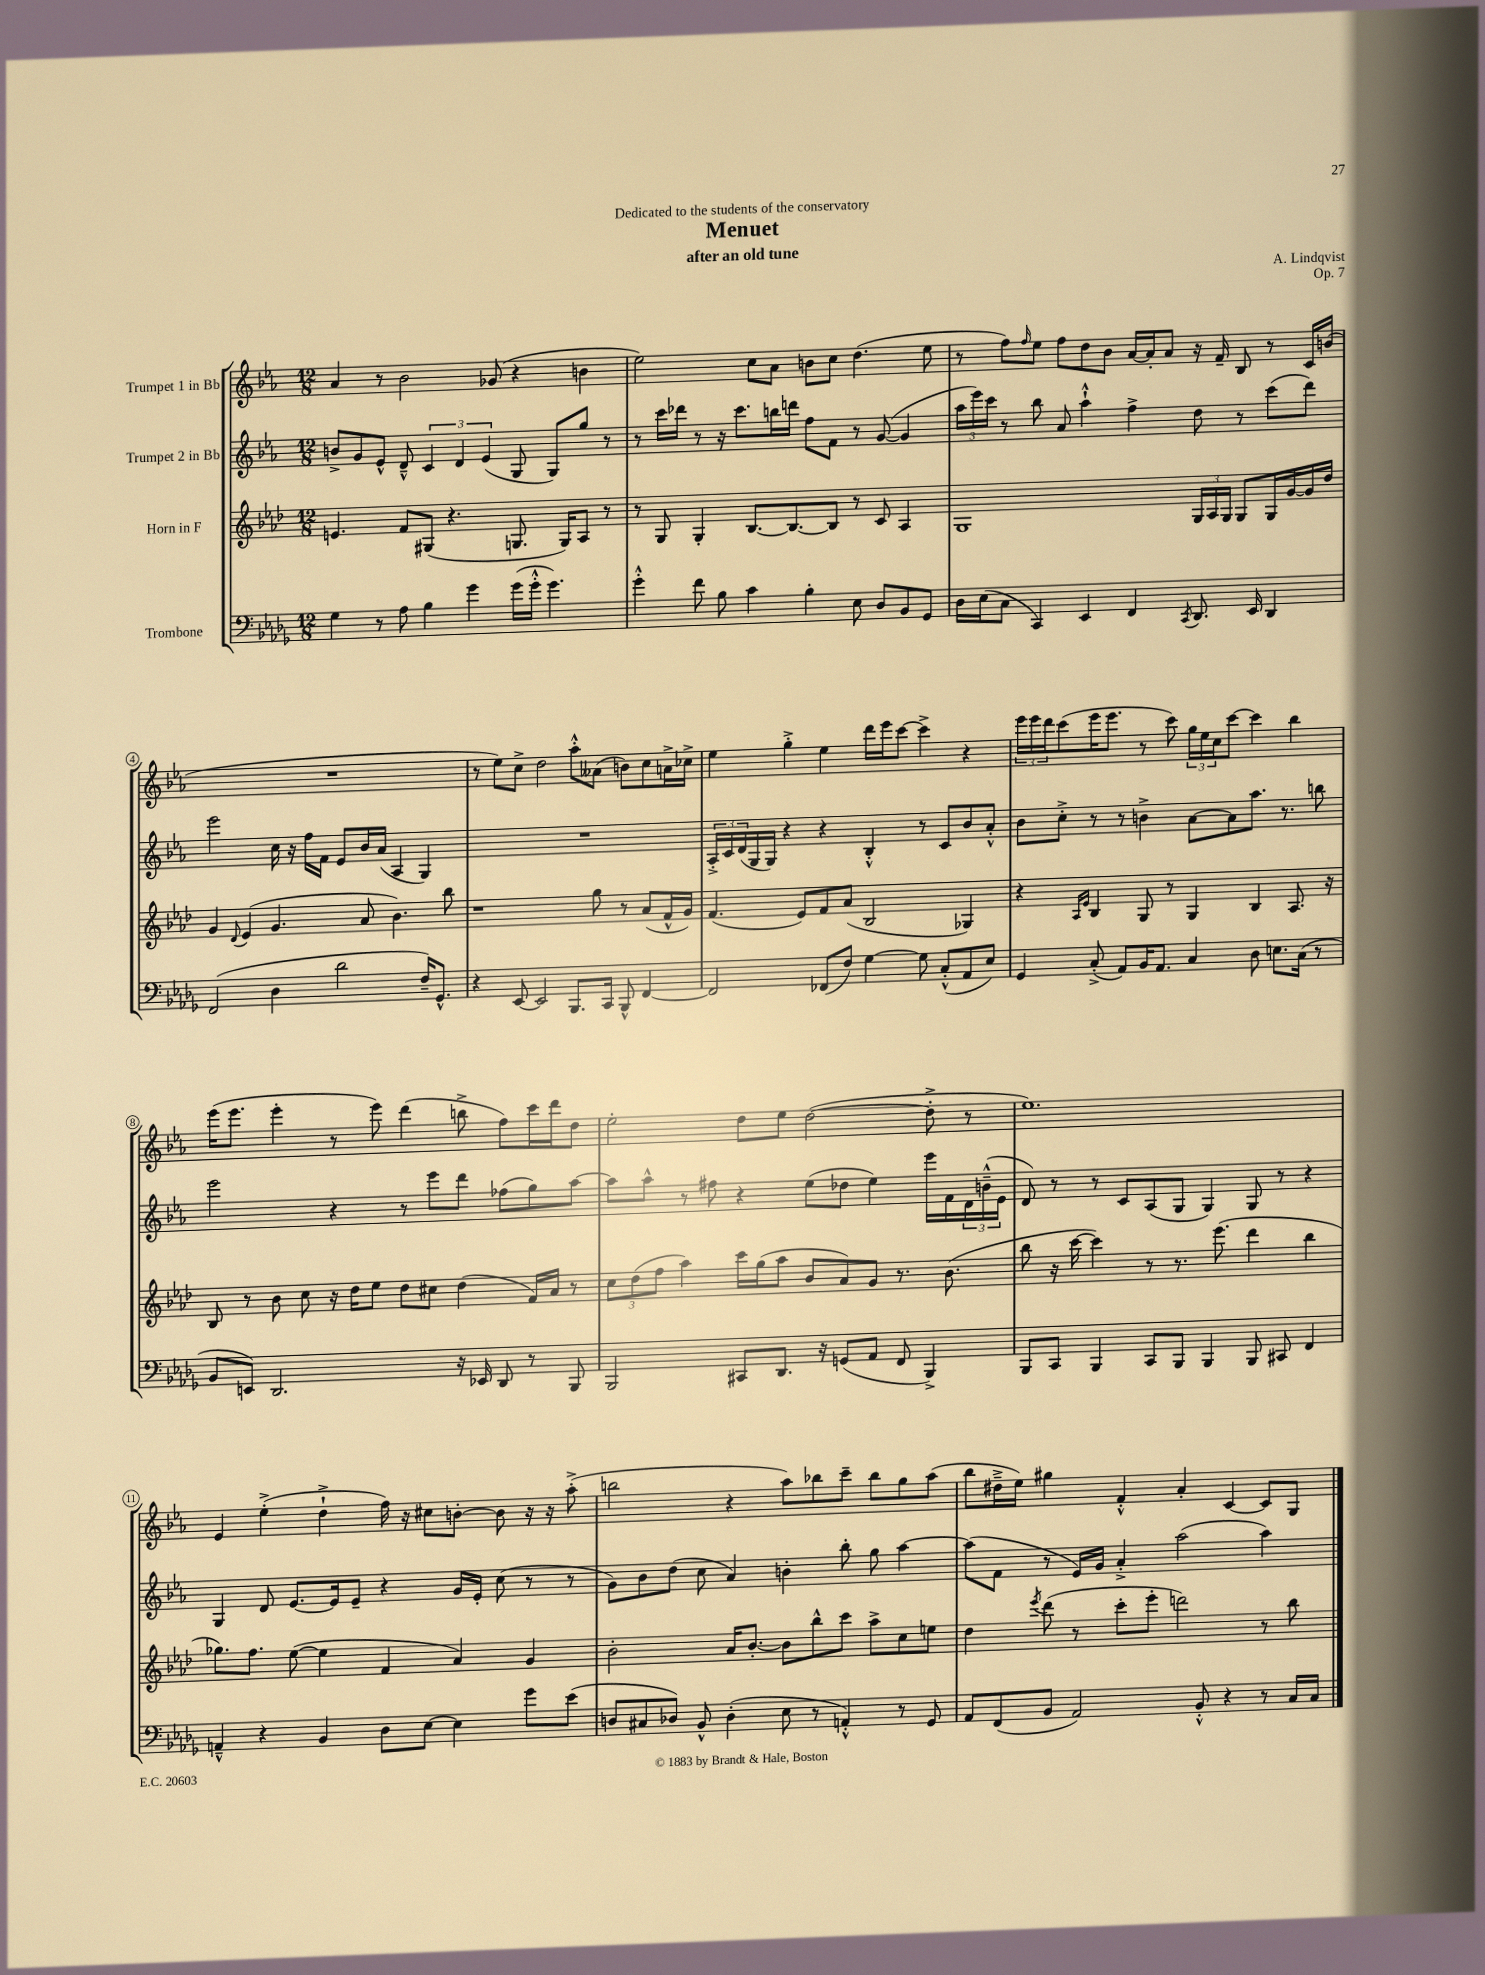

**kern	**kern	**kern	**kern
*staff4	*staff3	*staff2	*staff1
*clefF4	*clefG2	*clefG2	*clefG2
*k[b-e-a-d-g-]	*k[b-e-a-d-]	*k[b-e-a-]	*k[b-e-a-]
*M12/8	*M12/8	*M12/8	*M12/8
4G-	4.e	8b^	4a-
.	.	8g	.
8r	.	8e-^^	8r
8A-	8f	8d~^^	2b-
4B-	(8G#	6c	.
.	4.r	.	.
.	.	6d	.
4g-	.	.	.
.	.	(6e-	.
.	.	.	(8g-
(16g-	8.G	8G	4r
16g-'^^	.	.	.
4.g-)	.	8G)	.
.	16G)	.	.
.	8A-	8gg	4b
.	8r	8r	.
=	=	=	=
4g-'^^	8r	8r	2ee-)
.	8G	16ccc	.
.	.	16ddd-	.
8f	4G'	8r	.
8B-	.	16r	.
.	.	8.ccc	.
4c	[8.B-	.	8cc
.	.	16bb	8a-
.	8.B-_	16ddd	.
4B-'	.	8ff	8b
.	8B-]	8f	8cc
8E-	8r	8r	(4.dd
8D-	8c	([8g	.
8BB-	4A-	4g]	.
8GG-	.	.	8ee-
=	=	=	=
16D-	1G	24aa-	8r
.	.	24eee-)	.
(16E-	.	.	.
.	.	24ccc	.
8C	.	8r	8ff)
.	.	.	16qqff
4CC)	.	8bb-	8ee-
.	.	8a-	8ff
4EE-	.	4aa-`^^	8dd
.	.	.	8b-
4FF	.	4ff^	[16a-
.	.	.	16a-']
.	.	.	8a-
8qCC	.	.	.
8.DD-	24G	8dd	16r
.	24A-	.	.
.	.	.	16f~
.	24G	.	.
.	8G	8r	8B-
16EE-	.	.	.
4DD-	16G	(8ccc	8r
.	[16g	.	.
.	16g]	8ddd)	16c
.	16dd-	.	(16b
=	=	=	=
(2FF	4g	2eee-	1.r
.	8qqd-	.	.
.	(4e-	.	.
4D-	4.g	16cc	.
.	.	16r	.
.	.	16ff	.
.	.	16f	.
2d-	.	8e-	.
.	8a-	16b-	.
.	.	(16a-	.
.	4.b-)	4A-	.
16F~)	.	4G)	.
8.GG-^^	.	.	.
.	8bb-	.	.
=	=	=	=
4r	1r	1.r	8r
.	.	.	8ee-)
[8EE-	.	.	8cc^
2EE-]	.	.	2dd
8.BBB-	.	.	8aa-'^^
.	8gg	.	(8a--
16CC	.	.	.
8BBB-^^	8r	.	8b)
[4FF	(8a-	.	8cc
.	16f^^	.	16a^
.	16g)	.	16cc-^
=	=	=	=
2FF]	(4.f	24A-'^	4ee-
.	.	24c	.
.	.	(24d	.
.	.	16G	.
.	.	16G)	.
.	.	4r	4gg'^
.	8e-)	.	.
(8FF-	8f	4r	4ee-
8F)	(8a-	.	.
[4G-	2B-	4B-'^^	16ddd
.	.	.	16eee-
.	.	.	[8ccc
8G-]	.	8r	4ccc^]
(8C'^^	.	8c	.
8AA-	4G-)	8b-	4r
8E-)	.	8a-'^^	.
=	=	=	=
4GG-	4r	8b-	24eee-
.	.	.	24eee-
.	.	.	24ddd
.	.	8cc'^	(8ccc
.	16qqA-	.	.
.	16qqe-	.	.
(8C'^	4B-	8r	16eee-
.	.	.	8.eee-
8AA-)	.	8r	.
16BB-	8G	4b^	8r
8.AA-	.	.	.
.	8r	.	8ccc)
4C	4G	[8a-	24gg
.	.	.	24ee-
.	.	.	24cc
.	.	8a-]	[8ccc
8D-	4B-	8.aa-	4ccc]
8.E	.	.	.
.	.	8.r	.
.	8.A-	.	4bb-
(16C	.	.	.
8r	.	8bb	.
.	16r	.	.
=	=	=	=
8BB-	8B-	2eee-	(16eee-
.	.	.	8.eee-
8EE)	8r	.	.
2.DD-	8b-	.	4eee-'
.	8cc	.	.
.	16r	4r	8r
.	16dd-	.	.
.	8ee-	.	8eee-)
.	8dd-	8r	(4ddd
.	8cc#	8eee-	.
16r	(4dd-	8ddd	8bb^
16EE-	.	.	.
8DD-	.	(8ff-	8ff)
8r	16f)	8gg)	16ccc
.	16a-	.	16ddd
8BBB-	8r	[8aa-	8dd
=	=	=	=
2BBB-	12cc	8aa-]	2ee-'
.	(12dd-	.	.
.	.	8aa-^^	.
.	12ff	.	.
.	4aa-)	8r	.
.	.	8ff#	.
8CC#	16ccc	4r	8dd
.	(16gg	.	.
8.DD-	8aa-	.	8ee-
.	8b-	(8ee-	([2dd
16r	.	.	.
(8GG	8a-)	8dd-	.
8AA-	8g	4ee-)	.
8FF	8.r	.	.
4BBB-^)	.	16eee-	8dd'^]
.	(8.b-	16f	.
.	.	24d	8r
.	.	(24b~^^	.
.	.	24e-	.
=	=	=	=
8BBB-	8bb-	8d)	1.ee-)
8CC	16r	8r	.
.	[16ccc	.	.
4BBB-	4ccc])	8r	.
.	.	8c	.
8CC	8r	(8A-	.
8BBB-	8.r	8G	.
4BBB-	.	4G)	.
.	(8.eee-	.	.
8BBB-	4ddd-	8G	.
8CC#	.	8r	.
4FF	4bb-	4r	.
=	=	=	=
4AA~^^	8.gg-)	4G	4e-
.	8.ff	.	.
4r	.	8d	(4ee-'^
.	([8ee-	[8.e-	.
4BB-	4ee-]	.	4dd`^
.	.	16e-]	.
.	.	8e-~	.
8D-	4f	4r	16ff)
.	.	.	16r
[8E-	.	.	8cc#
4E-]	4a-)	16g	[8b'
.	.	16e-'	.
.	.	(8cc	8b]
8g-	4g	8r	16r
.	.	.	16r
(8e-	.	8r	(8aa-'^
=	=	=	=
8D	2b-'	8g)	2bb
8C#	.	8b-	.
8D-)	.	(8dd	.
8BB-^^	.	8cc	.
(4D-'	16a-	4a-)	4r
.	[8.b-'	.	.
8E-	8b-]	4b'	8aa-)
8r	8bb-^^	.	8bb-
4AA'^^)	8ccc	8bb-'	8ccc~
.	8aa-^	8gg	8bb-
8r	8cc	[4aa-	8gg
8GG-	8ee	.	(8aa-
=	=	=	=
8AA-	4dd-	(8aa-]	8bb-
(8FF	.	8f	16dd#~^
.	.	.	16ee-)
.	8qeee-	.	.
8BB-	(8ddd-	8r	4gg#
2AA-)	8r	16e-)	.
.	.	16g	.
.	8ccc'	4a-'^	4f'^^
.	8eee-'	.	.
.	2ddd)	(2aa-	4a-'
8BB-'^^	.	.	.
4r	.	.	[4c
8r	8r	4aa-)	8c]
16C	8bb-	.	8G
16C	.	.	.
==	==	==	==
*-	*-	*-	*-
